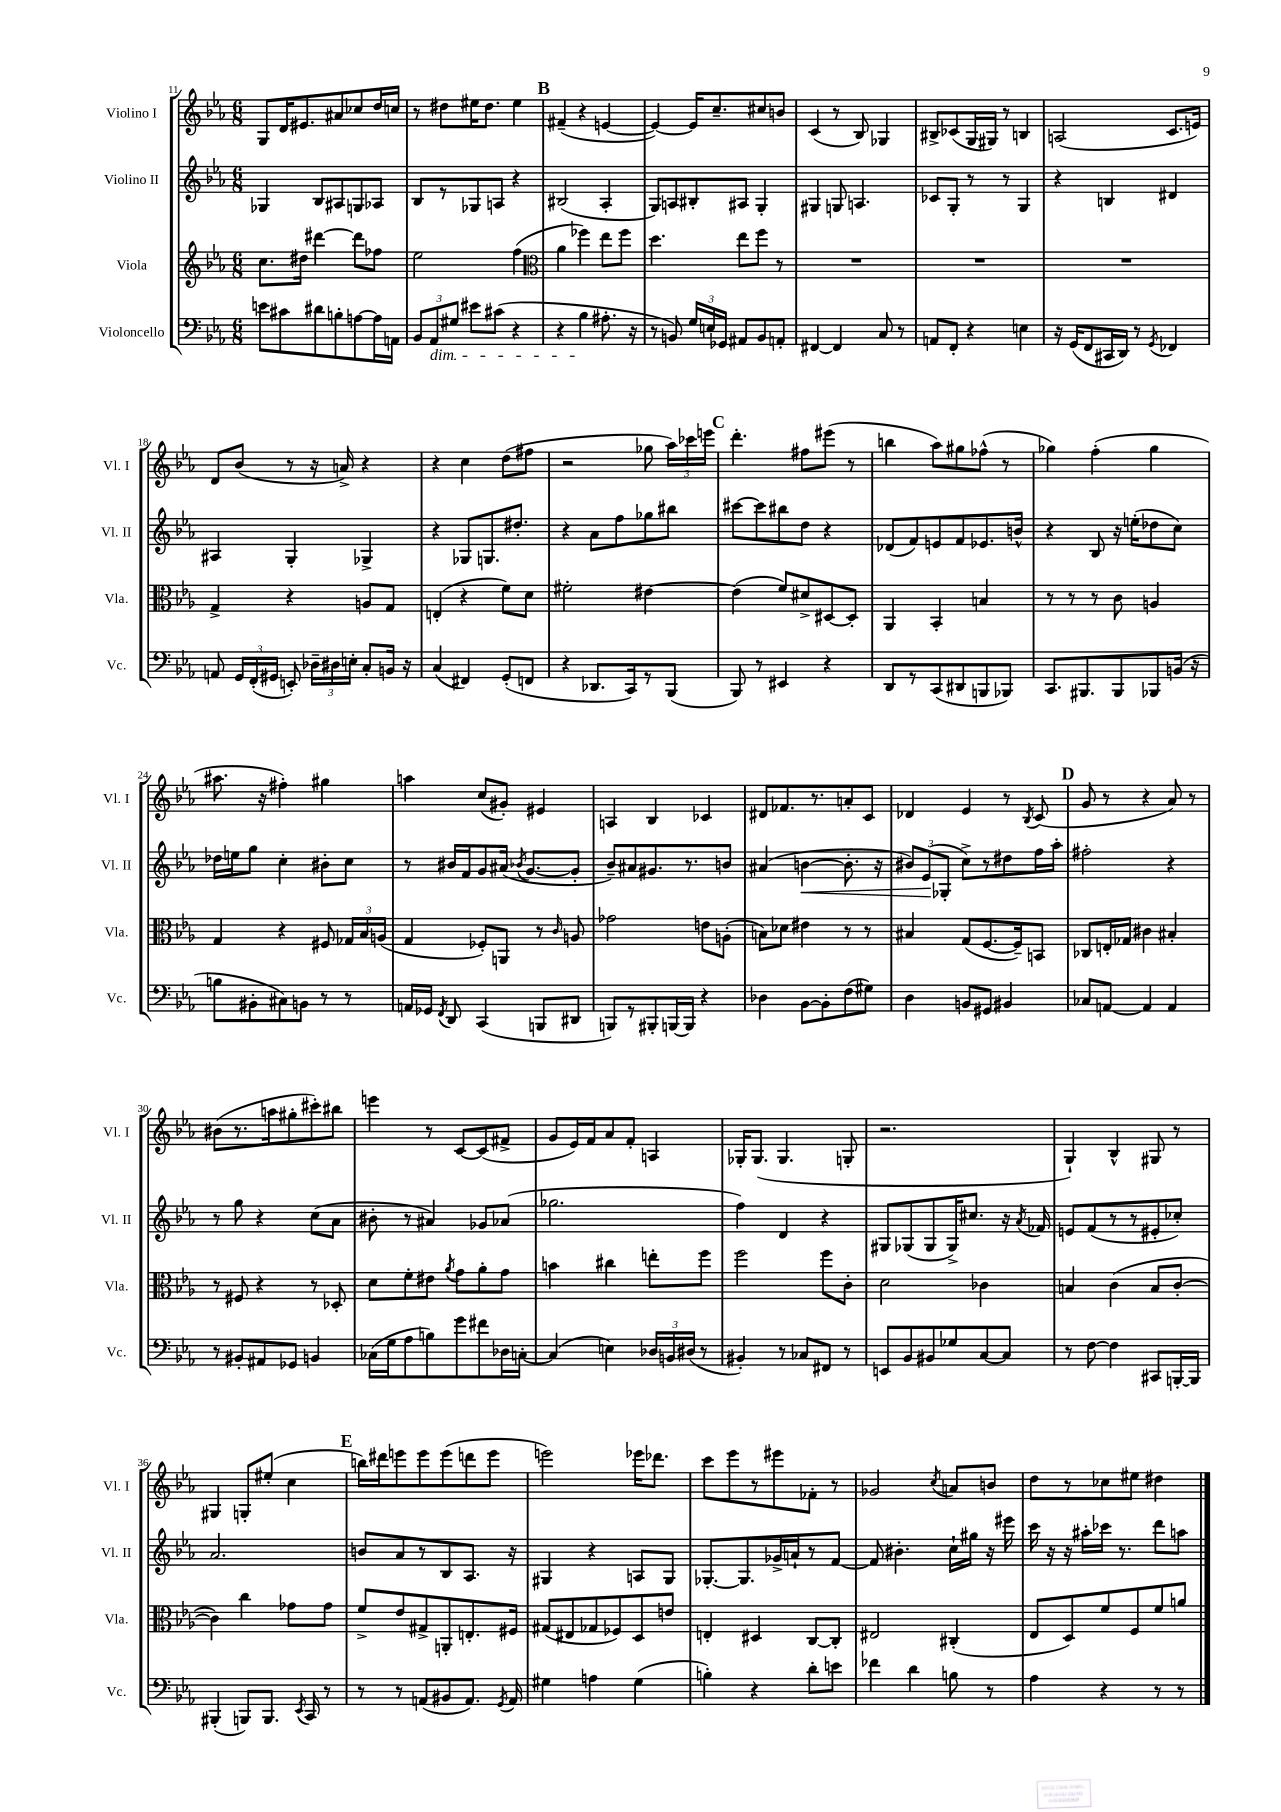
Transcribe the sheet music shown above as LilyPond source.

<<
\new StaffGroup <<
\new Staff = "s0" \with { instrumentName = "Violino I" shortInstrumentName = "Vl. I" } {
    \clef treble \key ees \major \numericTimeSignature \time 6/8
    \autoBeamOff g8[ d'16 eis'8. ais'8 ces''8 d''16 c''16] |
    r8 dis''8[ eis''16 dis''8.] eis''4 |
    \mark \markup { \bold "B" } fis'4--( r4 e'4~ |
    e'4~) e'16[ c''8.-- cis''8 b'8] |
    c'4( r8 bes8) ges4 |
    bis8[-> ces'8( g16 gis16]) r8 b4 |
    a2( c'8.[ e'16]) |
    d'8[ bes'8]( r8 r16 a'16->) r4 |
    r4 c''4 d''8[( fis''8] |
    r2 ges''8 \tuplet 3/2 { aes''16[) ces'''16 e'''16] } |
    \mark \markup { \bold "C" } d'''4.-. fis''8[ eis'''8]( r8 |
    b''4 aes''8[) gis''8 fes''8]-^( r8 |
    ges''4) f''4-.( ges''4 |
    ais''8. r16 fis''4-.) gis''4 |
    a''4 c''8[( gis'8]-.) eis'4 |
    a4 bes4 ces'4 |
    dis'8[ fes'8. r8. a'8-. c'8] |
    des'4 ees'4 r8 \acciaccatura { bes8 } c'8( |
    \mark \markup { \bold "D" } g'8 r8 r4 aes'8) r8 |
    bis'8[( r8. a''16 gis''8-. cis'''8-.) bis''8] |
    e'''4 r8 c'8[~ c'8( fis'8]-> |
    g'8[ ees'16) f'16 aes'8 f'8]-. a4 |
    ges16[-. ges8.]( ges4. g8-. |
    r2. |
    g4-!) bes4-^ gis8 r8 |
    gis4 g8[-. eis''8]-.( c''4 |
    \mark \markup { \bold "E" } b''16[) dis'''16 e'''8 e'''8 e'''8( d'''8 e'''8] |
    e'''2) ees'''16[ des'''8.] |
    c'''8[ ees'''8 r8 eis'''8 fes'8]-. r8 |
    ges'2 \acciaccatura { c''8 } a'8[ b'8] |
    d''8[ r8 ces''8 eis''8] dis''4 \bar "|." |
}
\new Staff = "s1" \with { instrumentName = "Violino II" shortInstrumentName = "Vl. II" } {
    \clef treble \key ees \major \numericTimeSignature \time 6/8
    \autoBeamOff ges4 bes8[ ais8 g8 aes8] |
    bes8[ r8 ges8 a8] r4 |
    \mark \markup { \bold "B" } bis2( aes4-. |
    g8[) a8 bis8-. ais8] g4-. |
    gis4 g8 a4. |
    ces'8[ g8]-. r8 r8 g4 |
    r4 b4 dis'4 |
    ais4 g4-. ges4-> |
    r4 ges8[ g8. dis''8.]-. |
    r4 aes'8[ f''8 ges''8 bis''8] |
    \mark \markup { \bold "C" } cis'''8[~ cis'''8 bis''8 d''8] r4 |
    des'8[( f'8) e'8 f'8 ees'8. b'16]-^ |
    r4 bes8 r16 e''16[-.( des''8 c''8]) |
    des''16[ e''16 g''8] c''4-. bis'8[-. c''8] |
    r8 bis'16[ f'16 g'8 ais'16]( \acciaccatura { bes'8 } g'8.[~ g'8]-. |
    bes'8[--) ais'8 gis'8. r8. b'8] |
    ais'4( b'4~\< b'8.-. r16 |
    \tuplet 3/2 { bis'8[) ees'8\!( ges8]-. } c''8[->) r8 dis''8 f''16 aes''16]-. |
    \mark \markup { \bold "D" } fis''2-. r4 |
    r8 g''8 r4 c''8[( aes'8] |
    bis'8-. r8 ais'4) ges'8[ aes'8]( |
    ges''2. |
    f''4) d'4 r4 |
    gis8[ ges8( ges8 ges16->) cis''8.] r16 \acciaccatura { aes'8 } fes'16 |
    e'8[ f'8( r8 r8 eis'8-. ces''8]-.) |
    aes'2. |
    \mark \markup { \bold "E" } b'8[ aes'8 r8 bes8 aes8.] r16 |
    gis4 r4 a8[ gis8] |
    ges8.[~-. ges8. ges'16-> a'16-! r8 f'8]~ |
    f'8 bis'4.-. c''16[-! gis''16] r16 eis'''16 |
    c'''16 r16 r16 ais''16[-. ces'''16] r8. d'''8[ a''8] \bar "|." |
}
\new Staff = "s2" \with { instrumentName = "Viola" shortInstrumentName = "Vla." } {
    \clef treble \key ees \major \numericTimeSignature \time 6/8
    \autoBeamOff c''8.[ dis''16] dis'''4~ dis'''8[ fes''8] |
    ees''2 f''4( |
    \mark \markup { \bold "B" } \clef alto aes'4 fes''4) ees''8[ fes''8] |
    d''4. ees''8[ f''8] r8 |
    R2. |
    R2. |
    R2. |
    g4-> r4 a8[ g8] |
    e4-.( r4 f'8[) d'8] |
    fis'2-. eis'4~ |
    \mark \markup { \bold "C" } eis'4( f'8[) dis'8-> dis8~ dis8]-. |
    aes,4 bes,4-. b4 |
    r8 r8 r8 c'8 a4 |
    g4 r4 fis8 \tuplet 3/2 { ges16[ bes16 a16]( } |
    g4 fes8[-.) a,8] r8 \grace { c'16 } a8 |
    ges'2 e'8[ a8]-.( |
    b8[) des'8] eis'4 r8 r8 |
    bis4 g8[( f8.~ f16--) b,8] |
    \mark \markup { \bold "D" } ces8[ e16-. ges16] cis'4 bis4-. |
    r8 fis8 r4 r8 des8-. |
    d'8[ f'8-. eis'8] \acciaccatura { aes'8 } g'8[ aes'8-. g'8] |
    b'4 cis''4 e''8[-. f''8] |
    f''2 f''8[ c'8]-. |
    d'2 ces'4 |
    b4 c'4( b8[ c'8]~-. |
    c'4) c''4 ges'8[ ges'8] |
    \mark \markup { \bold "E" } f'8[-> ees'8 gis8-> a,8-. e8.-. fis16] |
    gis8[( eis8 ges8 fes8) d8 e'8] |
    e4-. dis4 c8[~ c8]-. |
    eis2 cis4-.( |
    ees8[ d8) f'8 f8 f'8 a'8] \bar "|." |
}
\new Staff = "s3" \with { instrumentName = "Violoncello" shortInstrumentName = "Vc." } {
    \clef bass \key ees \major \numericTimeSignature \time 6/8
    \autoBeamOff e'8[ cis'8 dis'8 b8-. a8~ a16 a,16] |
    \tuplet 3/2 { bes,8[ aes,8\dim gis8] } eis'8[ cis'8]( r4 |
    \mark \markup { \bold "B" } r4 bes4\! ais8.-. r16 |
    r8 b,8) \tuplet 3/2 { g16[ e16 ges,16] } ais,8[ b,8 a,8]-. |
    fis,4~ fis,4 c8 r8 |
    a,8[ f,8]-. r4 e4 |
    r16 g,16[( f,8 cis,16 d,16]) r8 \acciaccatura { g,8 } fes,4 |
    a,8 \tuplet 3/2 { g,16[ f,16-.( gis,16] } e,8-.) \tuplet 3/2 { des16[-- dis16 e16]-. } c8[-. b,16] r16 |
    c4( fis,4) g,8[-.( f,8] |
    r4 des,8.[ c,16) r8 bes,,8]( |
    \mark \markup { \bold "C" } bes,,8) r8 eis,4 r4 |
    d,8[ r8 c,8( dis,8 b,,8 bes,,8]) |
    c,8.[ bis,,8. bis,,8 bes,,8 b,16]( r16 |
    b8[ bis,8-. cis8) b,8] r8 r8 |
    a,16[ ges,16] \acciaccatura { f,8 } d,8 c,4( b,,8[ dis,8] |
    b,,8[) r8 bis,,8-. b,,16~ b,,16] r4 |
    des4 bes,8[~ bes,8-. f8( gis8]) |
    d4 b,8[ gis,8] bis,4 |
    \mark \markup { \bold "D" } ces8[ a,8]~ a,4 a,4 |
    r8 bis,8[-. ais,8 ges,8] b,4 |
    ces16[( g16 aes8 b8) g'8 fis'8 des16 c16]~-. |
    c4( e4) \tuplet 3/2 { des16[ b,16 dis16]( } r8 |
    bis,4-.) r8 ces8[ fis,8] r8 |
    e,8[ bes,8 bis,8 ges8 c8~ c8] |
    r8 f8~ f4 cis,8[ b,,16~-. b,,16] |
    bis,,4-.( b,,8[) b,,8.] \acciaccatura { ees,8 } c,16 r8 |
    \mark \markup { \bold "E" } r8 r8 a,8[( bis,8 a,8.]) \acciaccatura { g,8 } a,16 |
    gis4 a4 gis4( |
    b4-.) r4 d'8[-. e'8] |
    fes'4 d'4 b8 r8 |
    aes4 r4 r8 r8 \bar "|." |
}
>>
>>
\layout { \context { \Score currentBarNumber = #11 } }
